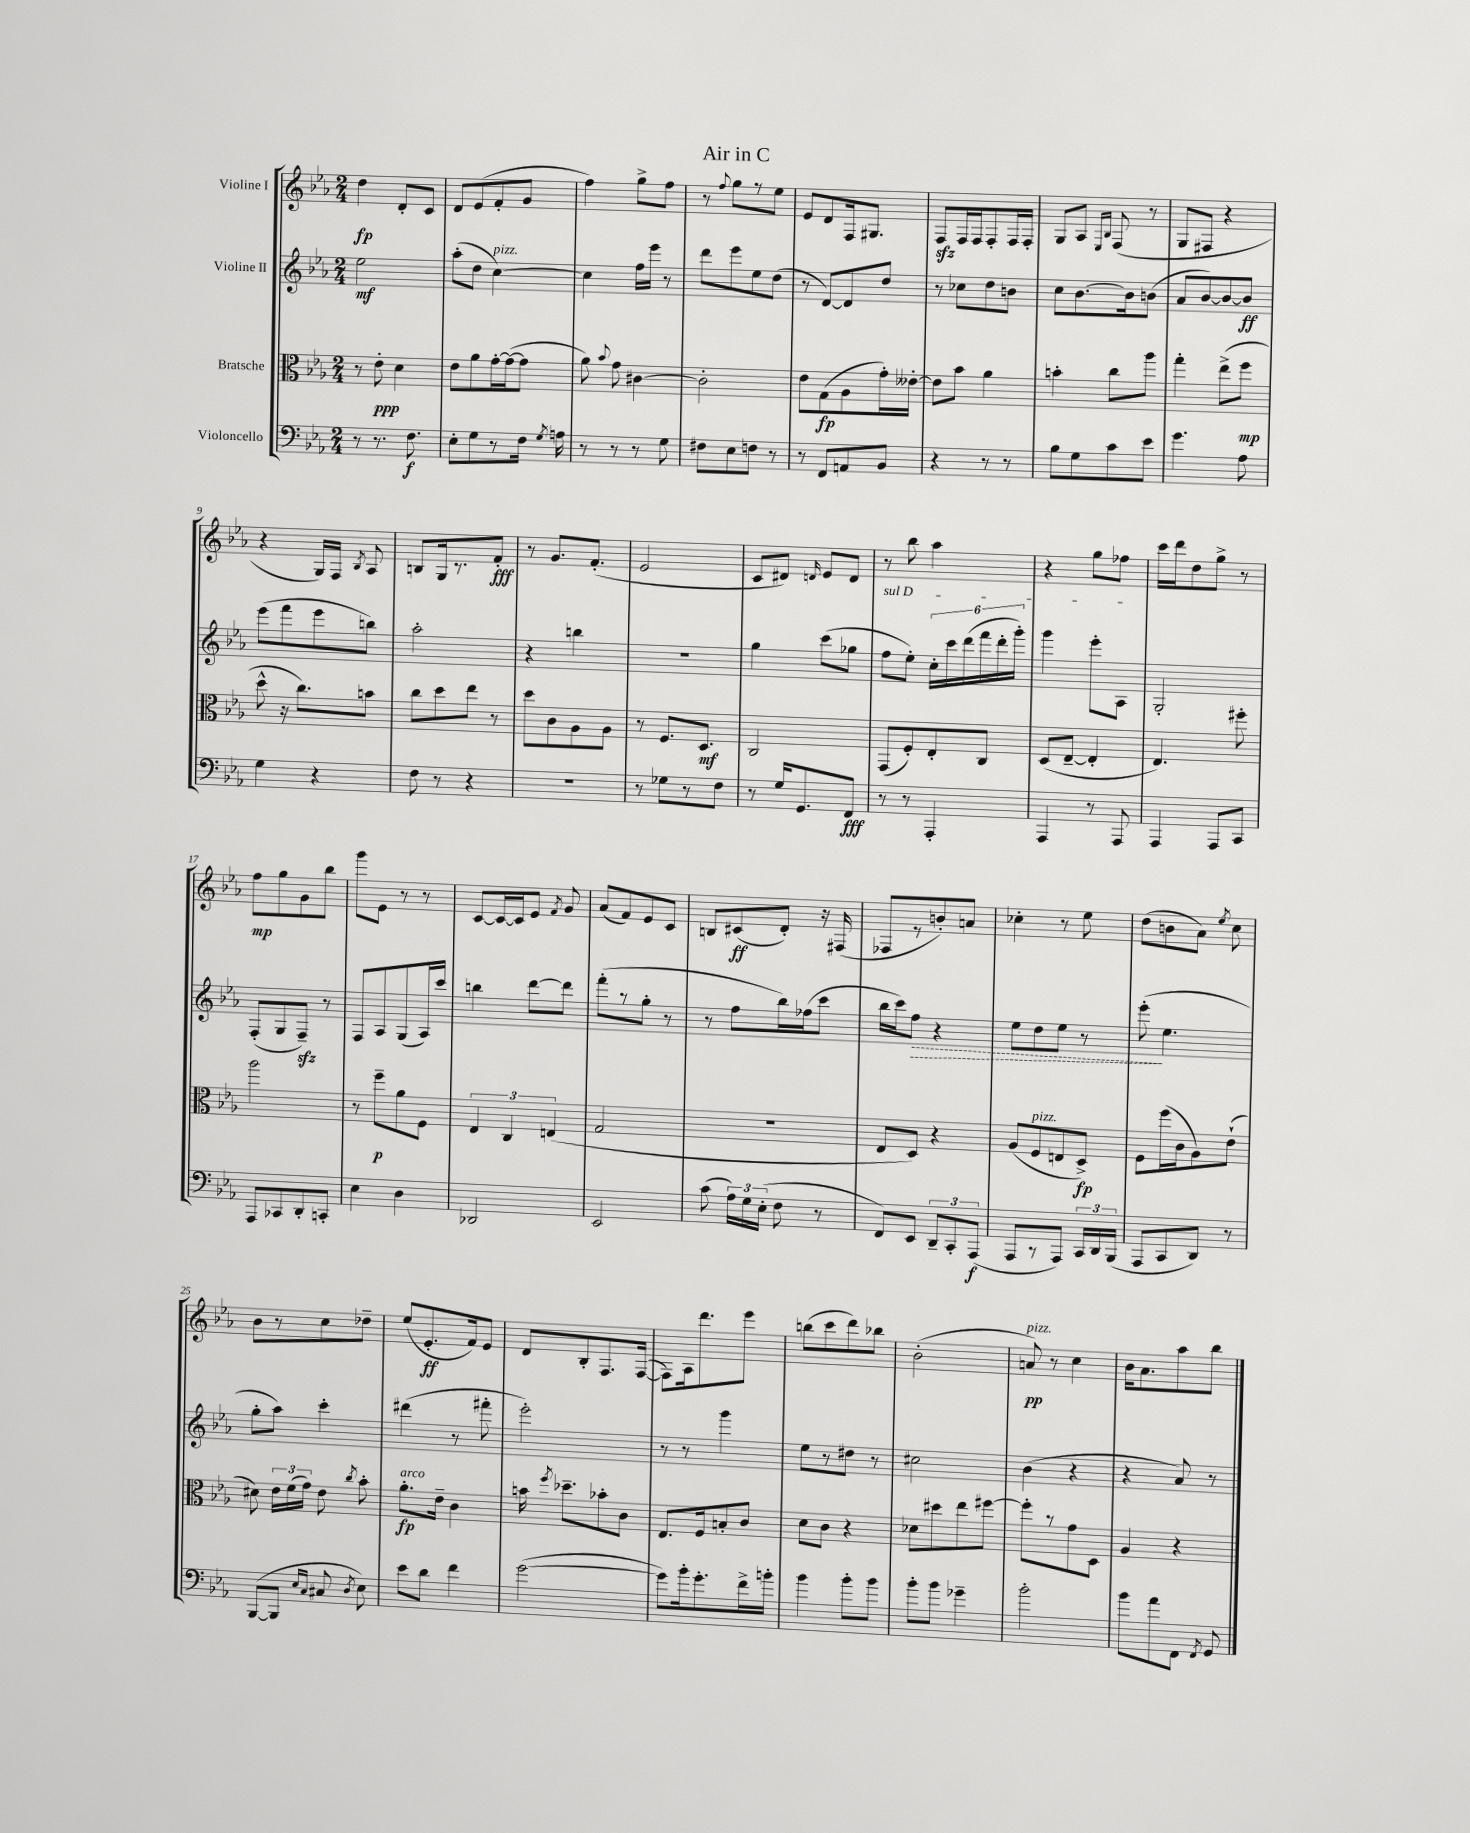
\header { title = "Air in C" }
<<
\new StaffGroup <<
\new Staff = "s0" \with { instrumentName = "Violine I" } {
    \clef treble \key ees \major \numericTimeSignature \time 2/4
    \autoBeamOff d''4\fp d'8[-. c'8] |
    d'8[ ees'8( f'8-. g'8] |
    f''4) g''8[-> f''8] |
    r8 \appoggiatura { f''8 } g''8[ r8 ees''8] |
    ees'8[ d'8 f16 gis8.] |
    f8[\sfz f16 f16 f8-. f16 f16]-. |
    g8[ aes8] \grace { ees16[ bes16] } f8( r8 |
    g8[ fis8] r4 |
    r4 g16[) f16] \acciaccatura { bes8 } aes8 |
    b8[ g16 r8. f'8]-.\fff |
    r8 g'8.[ f'8.]-.( |
    ees'2 |
    c'8[ dis'8]) \grace { d'16 } ees'8[ d'8] |
    r8 bes''8 aes''4 |
    r4 g''8[ fes''8] |
    c'''16[ d'''16 d''8 g''8]-> r8 |
    f''8[\mp g''8 g'8 bes''8] |
    g'''8[ ees'8] r8 r8 |
    c'8[~ c'16~ c'16 ees'8] \acciaccatura { f'8 } g'8 |
    aes'8[( f'8) ees'8 c'8] |
    b8[ cis'8\ff( d'8]-.) r16 fis16( |
    fes8[ r8 b'8-.) a'8] |
    ces''4-. r8 ees''8 |
    d''8[( b'8 aes'8]) \acciaccatura { ees''8 } c''8 |
    bes'8[ r8 c''8 des''8]-- |
    ees''8[( ees'8.-.\ff f'16) ees'8] |
    d'8[ bes8-. f8. f16]~( |
    f8[) aes16 d'''8. ees'''8] |
    b''8[( c'''8 d'''8) bes''8] |
    bes'2-.( |
    a'8\pp^\markup { \italic "pizz." }) r8 c''4 |
    bes'16[ aes'8. aes''8 bes''8] \bar "|." |
}
\new Staff = "s1" \with { instrumentName = "Violine II" } {
    \clef treble \key ees \major \numericTimeSignature \time 2/4
    \autoBeamOff ees''2\mf |
    aes''8[-.( d''8] c''4~^\markup { \italic "pizz." }) |
    c''4 f''16[ ees'''16] r8 |
    d'''8[ ees'''8 ees''8 d''8]( |
    r8 d'8[~) d'8 d''8] |
    r8 ces''8[ d''8 b'8] |
    c''8[ bes'8.~ bes'16 b'8]( |
    aes'8[ bes'8~) bes'8~ bes'8]\ff |
    ees'''8[( f'''8 ees'''8 b''8]) |
    aes''2-. |
    r4 b''4 |
    r2 |
    g''4 c'''8[( ges''8] |
    \once \override TextSpanner.bound-details.left.text = \markup { \italic "sul D" } f''8[\startTextSpan ees''8]-.) \tuplet 6/4 { c''16[-. c'''16 d'''16( f'''16 d'''16-. g'''16]-.) } |
    g'''4 ees'''8[-. aes8]\stopTextSpan |
    g2-. |
    f8[-.( g8 f8]--\sfz) r8 |
    f8[ aes8 g8( aes16) c'''16] |
    b''4 d'''8[~ d'''8] |
    f'''8[-.( r8 g''8]-. r8 |
    r8 f''8[ bes''16) fes''16( c'''8] |
    bes''16[ c'''16) \once \override Hairpin.style = #'dashed-line f''8]\> r4 |
    ees''8[ d''8 ees''8] r8 |
    ees'''8-.\!( ees''4. |
    g''8[-. aes''8]) c'''4-. |
    dis'''4( r8 fis'''8-. |
    ees'''2-.) |
    r8 r8 g'''4 |
    ees''8[ r8 dis''8] r8 |
    cis''2 |
    bes'4( r4 |
    r4 aes'8) r8 \bar "|." |
}
\new Staff = "s2" \with { instrumentName = "Bratsche" } {
    \clef alto \key ees \major \numericTimeSignature \time 2/4
    \autoBeamOff r8 ees'8-.\ppp d'4 |
    ees'8[ aes'8 g'16~-. g'16~( g'8] |
    aes'8) \appoggiatura { bes'8 } g'8 cis'4~ |
    cis'2-. |
    ees'8[ g8\fp( aes8 g'16-.) eeses'16]~-. |
    eeses'8[ bes'8] aes'4 |
    b'4-. c''8[ aes''8] |
    g''4-. ees''8[->( f''8]\mp |
    d''8-^ r16 c''8.[) b'8] |
    c''8[ d''8 ees''8] r8 |
    d''8[ c'8 aes8 aes8] |
    r8 f8.[ d8.]\mf |
    c2 |
    g,8[( f8-.) ees8-. c8] |
    d8[( ees8]~-- ees4-. |
    ees4.) fis''8-. |
    aes''2 |
    r8 f''8[--\p aes'8 f8] |
    \tuplet 3/2 { ees4 c4 e4( } |
    g2 |
    r2 |
    ees8[ d8]) r4 |
    aes8[( f8^\markup { \italic "pizz." } e8 d8]->\fp) |
    f8[ f''16( c'16 aes8) ees'8]-!( |
    dis'8) \tuplet 3/2 { ees'16[ f'16( g'16]) } ees'8 \acciaccatura { c''8 } bes'8-. |
    aes'8.[-.\fp^\markup { \italic "arco" } ees'16]-- c'4 |
    b'16 \acciaccatura { f''8 } des''8.[-- bes'8-. c'8] |
    ees8.[ f16 b8-. c'8] |
    d'8[ c'8] r4 |
    des'8[ dis''8 ees''8 fis''8]~ |
    fis''8[-. r8 g'8 d8] |
    aes4 r4 \bar "|." |
}
\new Staff = "s3" \with { instrumentName = "Violoncello" } {
    \clef bass \key ees \major \numericTimeSignature \time 2/4
    \autoBeamOff r8 r8. f8.\f |
    ees8[-. g8 r8 f16] \acciaccatura { g8 } a16 |
    r8 r8 r8 g8 |
    fis8[ ees8 f8] r8 |
    r8 f,8[ a,8 bes,8] |
    r4 r8 r8 |
    bes8[ g8 c'8 ees'8] |
    g'4. aes8 |
    g4 r4 |
    f8 r8 r4 |
    r2 |
    r8 ges8[ r8 f8] |
    r8 g16[ g,8. f,8]\fff |
    r8 r8 aes,,4-. |
    aes,,4 r8 aes,,8 |
    aes,,4 aes,,8[ c,8] |
    aes,,8[ ces,8 d,8-. c,8]-. |
    ees4 d4 |
    des,2 |
    ees,2 |
    c'8( \tuplet 3/2 { aes16[) g16 ees16]-.( } f8 r8 |
    f,8[) ees,8] \tuplet 3/2 { d,8[-- c,8-. aes,,8]\f( } |
    aes,,8[ r8 aes,,8]) \tuplet 3/2 { c,16[ d,16 bes,,16]( } |
    aes,,8[ c,8 d,8]) r8 |
    bes,,8[~( bes,,8] \grace { ees16[ c16] } cis8 \acciaccatura { d8 } ees8) |
    ees'8[ d'8] f'4 |
    g'2~( |
    g'8[) bes'16-. g'8.-. f'16-> b'16]-. |
    bes'4 bes'8[-. bes'8] |
    bes'8[-. bes'8] ges'4-- |
    bes'2-. |
    bes'8[ aes'8 f,8] \acciaccatura { f,8 } g,8 \bar "|." |
}
>>
>>
